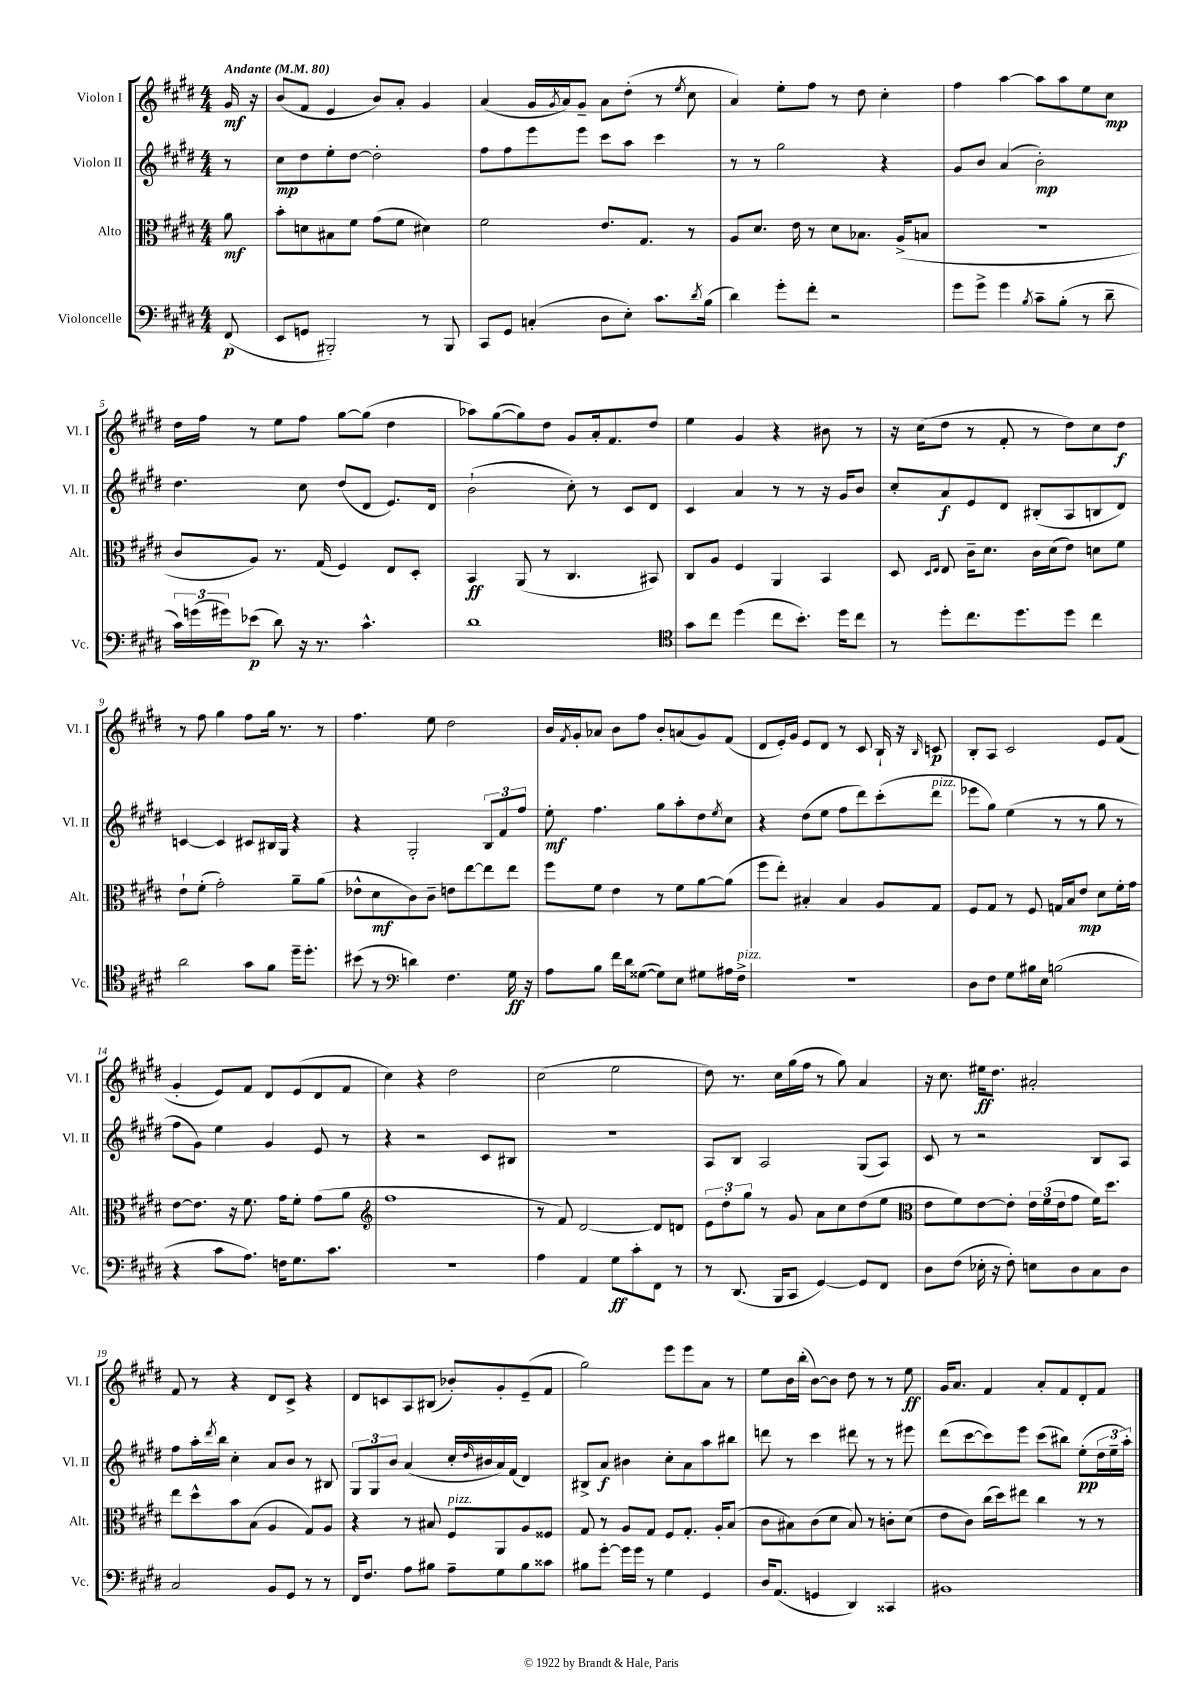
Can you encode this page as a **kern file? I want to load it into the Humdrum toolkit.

**kern	**kern	**kern	**kern
*staff4	*staff3	*staff2	*staff1
*clefF4	*clefC3	*clefG2	*clefG2
*k[f#c#g#d#]	*k[f#c#g#d#]	*k[f#c#g#d#]	*k[f#c#g#d#]
*M4/4	*M4/4	*M4/4	*M4/4
*MM80	*MM80	*MM80	*MM80
(8FF#	8a	8r	16g#
.	.	.	16r
=	=	=	=
8EE	8b'	8cc#	(8b
8GG	8d	8dd#	8f#
2BBB#')	8B#	8ee'	4e
.	8f#	[8dd#	.
.	(8g#	2dd#']	8b)
.	8f#	.	8a'
8r	4d#)	.	4g#
8BBB#	.	.	.
=	=	=	=
8CC#	2f#	8ff#	(4a
8GG#	.	8ff#	.
(4C'	.	8eee	16g#
.	.	.	8qg#
.	.	.	16a)
.	.	8eee	8g#~
8D#	8.e	8ccc#	8a
8E')	.	8aa	(8dd#'
.	8.G#	.	.
8.c#	.	4ccc#	8r
.	.	.	8qee
.	8r	.	8cc#
8qd#	.	.	.
(16B	.	.	.
=	=	=	=
4d#)	8A	8r	4a)
.	8.d#	8r	.
8g#'	.	2gg#	8ee'
.	16e	.	.
8f#'	8r	.	8ff#
2r	8d#	.	8r
.	8.B-	.	8dd#
.	.	4r	4cc#'
.	(16A^	.	.
.	8B	.	.
=	=	=	=
8g#	1r	8g#	4ff#
8g#^	.	8b	.
4g#	.	(4a	[4aa
8qB	.	.	.
8c#~	.	2b')	8aa]
(8B'	.	.	8aa
8r	.	.	8ee
8d#~	.	.	8cc#
=	=	=	=
24c#)	8c#	4.dd#	16dd#
(24g	.	.	.
.	.	.	16ff#
24g#)	.	.	.
(8e-	8A)	.	8r
8d#)	8.r	.	8ee
16r	.	8cc#	8ff#
8.r	(16G#	.	.
.	4F#)	(8dd#	[8gg#
4.c#^^	.	8d#	(8gg#]
.	8E	8.e)	4dd#
.	8D#'	.	.
.	.	16d#	.
=	=	=	=
1d#	4BB	(2b`	8aa-)
.	.	.	([8gg#
.	(8AA	.	8gg#])
.	8r	.	8dd#
.	4.C#	8cc#')	8g#
.	.	8r	16a'
.	.	.	8.f#
.	.	8c#	.
.	8BB#)	8d#	8dd#
=	=	=	=
*clefC4	*	*	*
8g#	8C#	4c#	4ee
8cc#	8A	.	.
(4dd#	4F#	4a	4g#
8cc#	4AA	8r	4r
8.b')	.	8r	.
.	4BB	16r	8b#
16dd#	.	16g#	.
8cc#	.	8b	8r
=	=	=	=
8r	8D#	8cc#'	16r
.	.	.	(16cc#
.	16qqD#	.	.
.	16qqE	.	.
8dd#'	8E	8a	8dd#
8.cc#	16c#~	8e	8r
.	8.d#	.	.
.	.	8d#	8f#'
8.dd#	.	.	.
.	16c#	(8B#'	8r
.	(16d#	.	.
8dd#	8e)	8A	8dd#)
4cc#	8d	8B	8cc#
.	8f#	8d#)	8dd#
=	=	=	=
2a	8e`	[4c	8r
.	(8f#'	.	8ff#
.	2g#')	4c]	4gg#
8g#	.	8c#	8ff#
8f#	.	16B#	16gg#
.	.	16G#	8.r
16dd#~	8a~	4r	.
8.dd#'	.	.	.
.	(8a	.	8r
=	=	=	=
(8b#	8e-^^	4r	4.ff#
8r	8d#	.	.
*clefF4	*	*	*
4d)	8c#)	2G#'	.
.	8c#~	.	8ee
4.F#	8e	.	2dd#
.	[8ee	.	.
.	8ee]	12B	.
.	.	12f#	.
16G#	8ee	.	.
.	.	12ff#	.
16r	.	.	.
=	=	=	=
8A	8ff#	8ee'	16b
.	.	.	8qf#
.	.	.	16g#'
8B	8f#	4.ff#	8a-
16f#	4e	.	8b
16d#	.	.	.
([8G##	.	.	8ff#
8G##])	8r	8gg#	8b'
8E	8f#	8aa'	(8a
8G#	[8a	8dd#	8g#)
.	.	8qee	.
16A#	(8a]	8cc#	(8f#
16F#^	.	.	.
=	=	=	=
1r	8ff#	4r	8d#
.	8ee')	.	16e')
.	.	.	16g#
.	4B#'	(8dd#	8e
.	.	8ee	8d#
.	4B#	8ff#	8r
.	.	8ddd#)	8c#
.	8A	(8ccc#'	16B`
.	.	.	16r
.	.	.	16qqB
.	8G#	8ddd#	8c
=	=	=	=
8D#	8F#	8eee-	8B'
8F#	8G#	8gg#)	8A
8G#	8r	(4ee	2c#
16B#	8F#	.	.
16E	.	.	.
(2B	16G	8r	.
.	16B	.	.
.	8e	8r	.
.	8d#	8gg#	8e
.	16f#'	8r	(8f#
.	16g#	.	.
=	=	=	=
4r	[8e	8ff#	4g#'
.	8.e]	8g#)	.
8c#	.	4ee	8e)
.	16r	.	.
8.A)	8.f#	.	8f#
.	.	4g#	8d#
16F	16g#	.	.
8.G#	8f#'	.	(8e
.	(8g#	8e	8d#
8.c#	.	.	.
.	8a	8r	8f#
=	=	=	=
*	*clefG2	*	*
1r	1ff#	4r	4cc#)
.	.	2r	4r
.	.	.	2dd#
.	.	8c#	.
.	.	8B#	.
=	=	=	=
4A	8r	1r	(2cc#
.	8f#)	.	.
4AA	[2d#	.	.
8G#	.	.	2ee
8c#'	.	.	.
8FF#	8d#]	.	.
8r	8d	.	.
=	=	=	=
8r	12e	8A	8dd#)
.	12dd#'	.	.
(8.DD#	.	8B	8.r
.	12gg#	.	.
.	8r	2A	.
16BBB	.	.	16cc#
8CC#	8g#	.	(16gg#
.	.	.	16ff#
[4GG#)	8a	.	8r
.	8cc#	.	8gg#)
8GG#]	(8dd#	(8G#	4a
8FF#	8ee	8A)	.
=	=	=	=
*	*clefC3	*	*
8D#	8e	8c#	16r
.	.	.	8.cc#
(8F#	8f#)	8r	.
16E-'	[8e	2r	16ee#
16r	.	.	8.dd#
8F#')	8e']	.	.
8E	24e	.	2a#'
.	(24f#	.	.
.	24e	.	.
8D#	8g#	.	.
8C#	16f#)	8B	.
.	8.dd#	.	.
8D#	.	8A	.
=	=	=	=
2C#	8ee	8ff#	8f#
.	8dd#^^	16aa'	8r
.	.	8qddd#	.
.	.	16bb	.
.	8b	4cc#'	4r
.	(8B	.	.
8BB	4A	8a	8d#
8GG#	.	8b	8c#^
8r	8G#)	8r	4r
8r	8A	8B#	.
=	=	=	=
16FF#	4r	12G#	8d#
8.F#	.	.	.
.	.	12G#	.
.	.	.	8c
.	.	12b	.
8A	8r	(4a	8A
8B#	8B#	.	(8B#
8A~	8F#	16cc#'	8b-')
.	.	16qqdd#	.
.	.	16b#	.
8G#	8AA	16a)	8g#'
.	.	(16f#	.
8B#	8A	4d#)	(8e~
8c##	8F##	.	8f#
=	=	=	=
8B#	8G#	8B#^	2gg#)
[8g#'	8r	8a	.
16g#]	8A	4b#	.
16g#	.	.	.
8r	8G#	.	.
4G#	8F#	8cc#'	8eee
.	8.G#'	8a	8eee
4GG#	.	8aa	8a
.	16A'	.	.
.	(8B	8bb#	8r
=	=	=	=
16D#	8c#	8ddd	8ee
(8.AA	.	.	.
.	8B#)	8r	16b
.	.	.	(16bb'
4GG	(8c#	4ccc#	[8b)
.	8d#	.	8b]
4DD#)	8B#)	8ddd#	8dd#
.	8r	8r	8r
4CC##	8c'	8r	8r
.	(8d#	8eee#	8ee
=	=	=	=
1BB#	8e	(8ddd#	16g#
.	.	.	8.a
.	8c#)	[8ccc#	.
.	(16cc#	8ccc#])	4f#
.	16dd#)	.	.
.	8ee#	8eee	.
.	4cc#	(8ccc#	8a'
.	.	8bb#)	8f#
.	8r	(8ee'	8d#'
.	8r	24dd#	8f#
.	.	24ee~	.
.	.	24aa')	.
==	==	==	==
*-	*-	*-	*-
